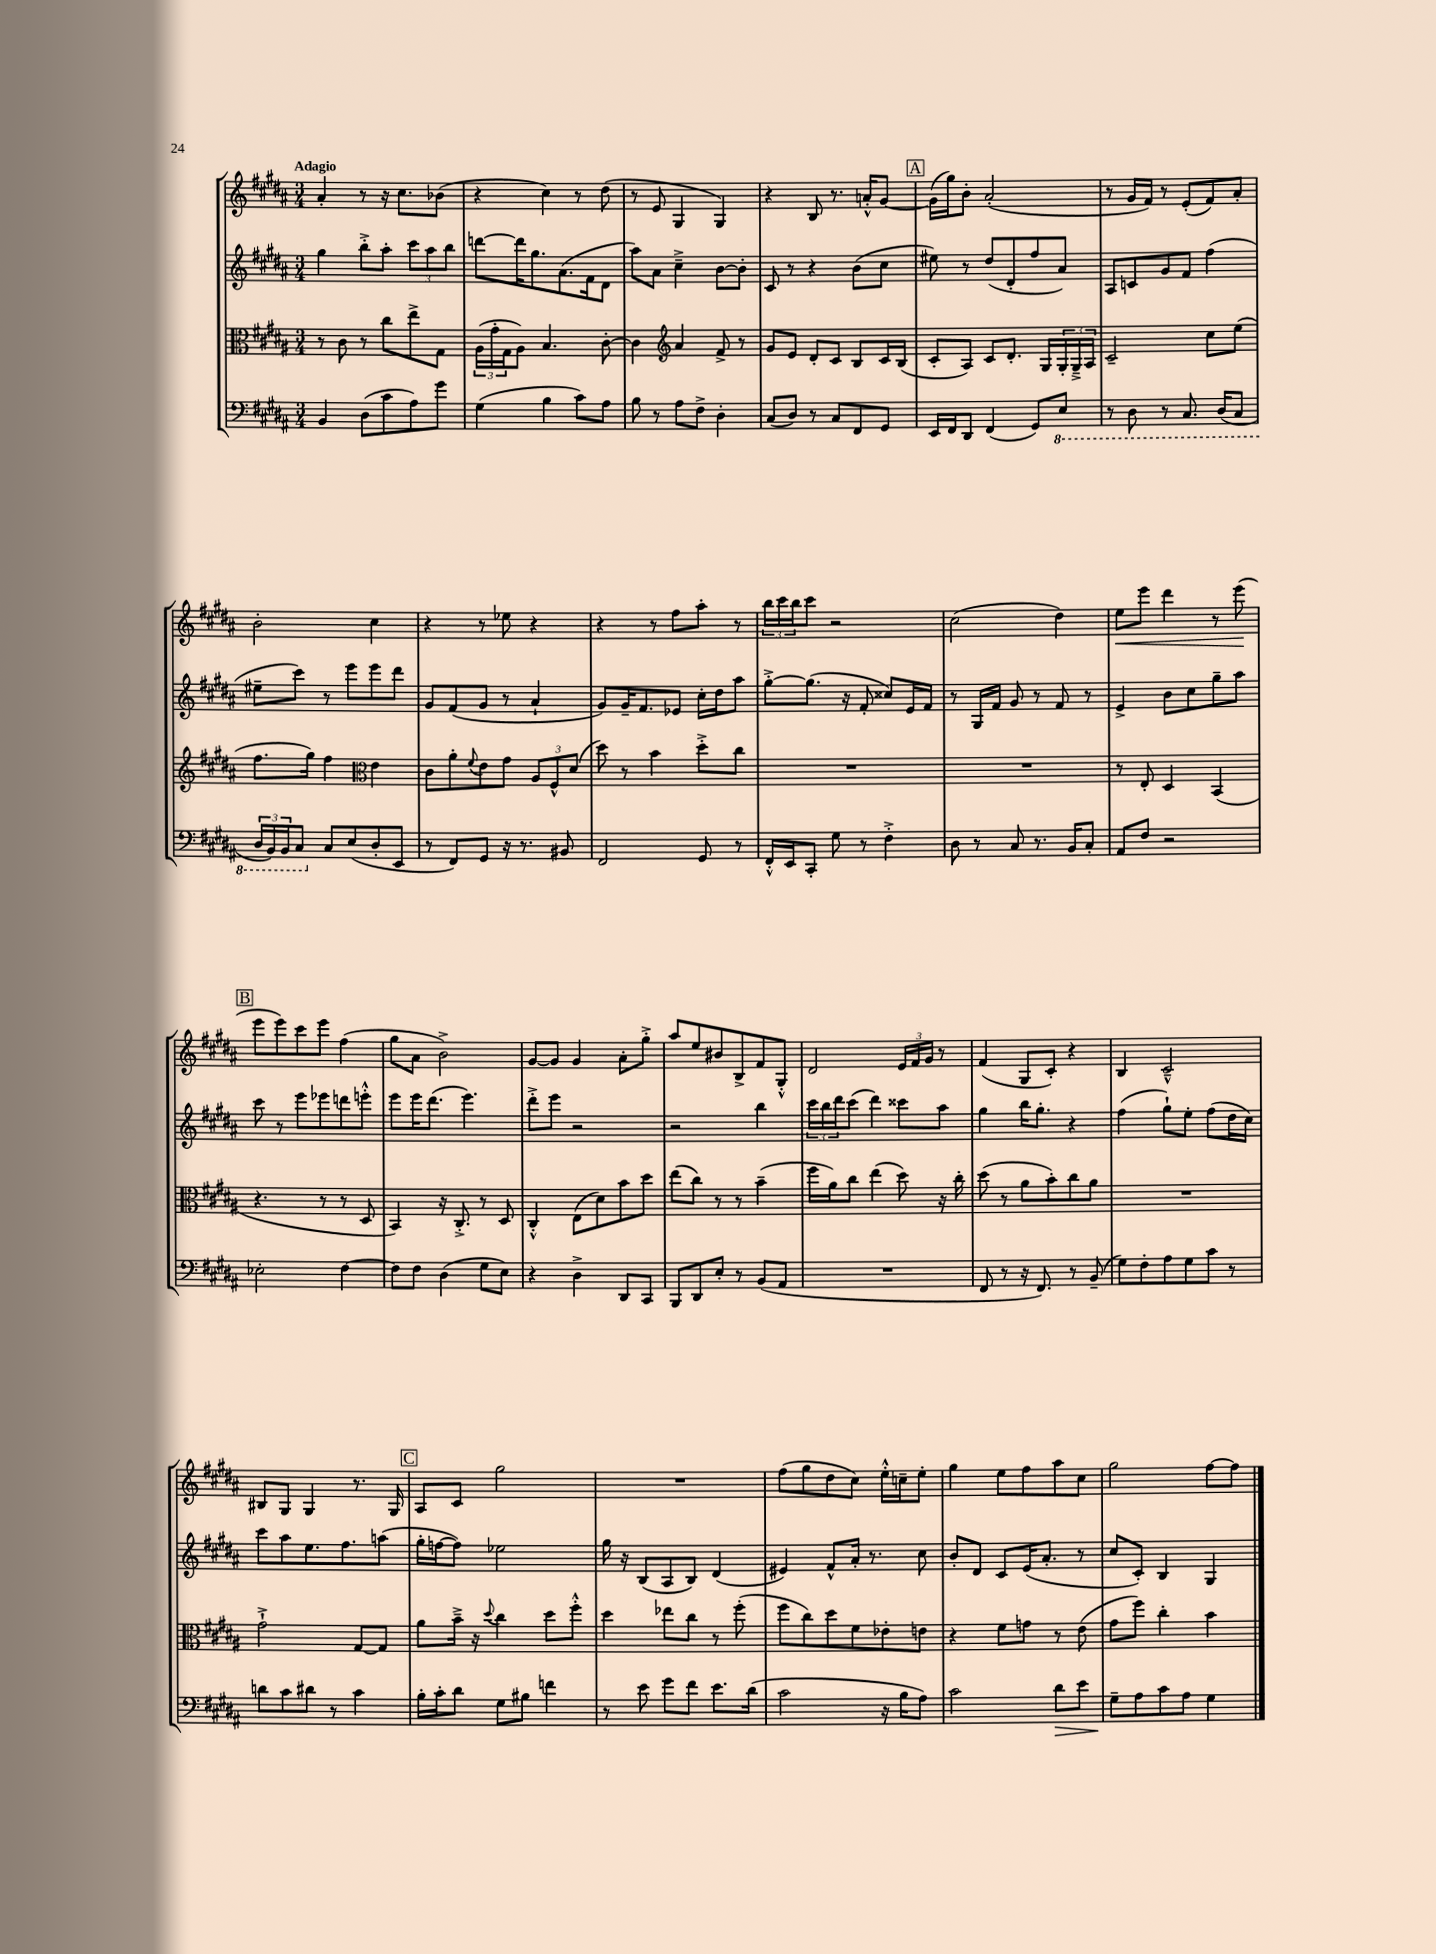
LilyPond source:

<<
\new StaffGroup <<
\new Staff = "s0" {
    \clef treble \key b \major \numericTimeSignature \time 3/4 \tempo "Adagio"
    ais'4-. r8 r16 cis''8. bes'8( |
    r4 cis''4) r8 dis''8( |
    r8 e'8 gis4 gis4) |
    r4 b8 r8. a'16-.-^ gis'8~ |
    \mark \markup { \box "A" } gis'16( gis''16) b'8-. ais'2-.( |
    r8 gis'16 fis'16) r8 e'8-.( fis'8) ais'8-. |
    b'2-. cis''4 |
    r4 r8 ees''8 r4 |
    r4 r8 fis''8 ais''8-. r8 |
    \tuplet 3/2 { b''16 cis'''16 b''16 } cis'''8 r2 |
    cis''2( dis''4) |
    e''8\< e'''8 dis'''4 r8 e'''8\!( |
    \mark \markup { \box "B" } e'''8 e'''8) cis'''8 e'''8 fis''4( |
    gis''8 ais'8 b'2->) |
    gis'8~ gis'8 gis'4 ais'8-. gis''8-.-> |
    ais''8 e''8 bis'8 b8-> fis'8 gis8-.-^ |
    dis'2 \tuplet 3/2 { e'16 fis'16 gis'16 } r8 |
    fis'4( gis8 cis'8-.) r4 |
    b4 cis'2---^ |
    bis8 gis8 gis4 r8. gis16 |
    \mark \markup { \box "C" } ais8 cis'8 gis''2 |
    R2. |
    fis''8( gis''8 dis''8 cis''8) e''16-.-^ c''16-- e''8-. |
    gis''4 e''8 fis''8 ais''8 cis''8 |
    gis''2 fis''8~ fis''8 \bar "|." |
}
\new Staff = "s1" {
    \clef treble \key b \major \numericTimeSignature \time 3/4
    gis''4 b''8-.-> ais''8-. \tuplet 3/2 { cis'''8 ais''8 b''8 } |
    d'''8~ d'''16 gis''8. ais'8.( fis'16 dis'8 |
    ais''8) ais'8 cis''4---> b'8~ b'8-. |
    cis'8 r8 r4 b'8( cis''8 |
    \mark \markup { \box "A" } eis''8) r8 dis''8( dis'8-. fis''8 ais'8) |
    ais8 c'8 gis'8 fis'8 fis''4( |
    eis''8-- cis'''8) r8 e'''8 e'''8 dis'''8 |
    gis'8 fis'8( gis'8 r8 ais'4-! |
    gis'8) gis'16-- fis'8. ees'8 cis''16-. dis''16 ais''8 |
    gis''8~-.-> gis''8.( r16 fis'8-. cisis''8) e'16 fis'16 |
    r8 gis16 fis'16 gis'8 r8 fis'8 r8 |
    e'4-> b'8 cis''8 gis''8-- ais''8 |
    \mark \markup { \box "B" } cis'''8 r8 e'''8 ees'''8 d'''8 e'''8-.-^ |
    e'''8 e'''16 dis'''8.( e'''4.) |
    dis'''8-.-> e'''8 r2 |
    r2 b''4 |
    \tuplet 3/2 { cis'''16 b''16 dis'''16 } cis'''8( dis'''4) cisis'''8 ais''8 |
    gis''4 b''16 gis''8.-. r4 |
    fis''4( gis''8-!) e''8-. fis''8( dis''16 cis''16) |
    cis'''8 ais''8 e''8. fis''8. a''8( |
    \mark \markup { \box "C" } gis''16-. f''16~ f''8) ees''2 |
    gis''16 r16 b8( ais8 b8) dis'4( |
    eis'4) fis'8-^ ais'16-. r8. cis''8 |
    b'8-. dis'8 cis'8 e'16( ais'8.-. r8 |
    cis''8 cis'8-.) b4 gis4 \bar "|." |
}
\new Staff = "s2" {
    \clef alto \key b \major \numericTimeSignature \time 3/4
    r8 cis'8 r8 cis''8 e''8-> gis8 |
    \tuplet 3/2 { ais16( gis'16-. gis16 } ais8) b4. cis'8~-. |
    cis'4 \clef treble ais'4 fis'8-> r8 |
    gis'8 e'8 dis'8-. cis'8 b8 cis'16 b16( |
    \mark \markup { \box "A" } cis'8-. ais8) cis'8 dis'8.-. gis16 \tuplet 3/2 { gis16-. gis16---> ais16 } |
    cis'2-- cis''8 e''8( |
    fis''8. gis''16) fis''4 \clef alto e'4 |
    cis'8 ais'8-. \appoggiatura { fis'8 } e'8 gis'8 \tuplet 3/2 { ais8 fis8-^ dis'8( } |
    dis''8) r8 b'4 dis''8-.-> cis''8 |
    R2. |
    R2. |
    r8 e8-. dis4 b,4( |
    \mark \markup { \box "B" } r4. r8 r8 dis8 |
    b,4) r16 cis8.-.-> r8 dis8 |
    cis4-.-^ e8( dis'8) b'8 dis''8 |
    e''8( cis''8) r8 r8 b'4--( |
    fis''16 ais'16) cis''8 e''4( dis''8) r16 cis''16-. |
    dis''8( r8 ais'8 b'8-.) cis''8 ais'8 |
    R2. |
    gis'2-!-> gis8~ gis8 |
    \mark \markup { \box "C" } ais'8 b'16---> r16 \appoggiatura { dis''8 } cis''4 dis''8 fis''8-.-^ |
    dis''4 ees''8 cis''8 r8 fis''8-.( |
    fis''8 cis''8) dis''8 fis'8 ees'8-. e'8 |
    r4 fis'8 g'8 r8 e'8( |
    gis'8 fis''8) cis''4-. b'4 \bar "|." |
}
\new Staff = "s3" {
    \clef bass \key b \major \numericTimeSignature \time 3/4
    b,4 dis8( cis'8 ais8) gis'8 |
    gis4( b4 cis'8) ais8 |
    b8 r8 ais8 fis8-> dis4-. |
    cis8( dis8) r8 cis8 fis,8 gis,8 |
    \mark \markup { \box "A" } e,16 fis,16 dis,8 fis,4( gis,8) \ottava #-1 e,8 |
    r8 dis,8 r8 cis,8. dis,16( cis,8 |
    \tuplet 3/2 { dis,16 b,,16) b,,16 } cis,8 \ottava #0 cis8 e8( dis8-. e,8 |
    r8 fis,8) gis,8 r16 r8. bis,8 |
    fis,2 gis,8 r8 |
    fis,16-.-^ e,16 cis,8-. gis8 r8 fis4-.-> |
    dis8 r8 cis8 r8. b,16 cis8-. |
    ais,8 fis8 r2 |
    \mark \markup { \box "B" } ees2-. fis4~ |
    fis8 fis8 dis4( gis8 e8) |
    r4 dis4-> dis,8 cis,8 |
    b,,8 dis,8 e8-. r8 b,8( ais,8 |
    R2. |
    fis,8 r8 r16 fis,8.) r8 b,8--( |
    gis8) fis8-. ais8 gis8 cis'8 r8 |
    d'8 cis'8 dis'8 r8 cis'4 |
    \mark \markup { \box "C" } b16-. cis'16-. dis'8 gis8 bis8 f'4 |
    r8 e'8 gis'8 fis'8 e'8. dis'16( |
    cis'2 r16 b16 ais8) |
    cis'2 dis'8\> e'8 |
    gis8--\! ais8 cis'8 ais8 gis4 \bar "|." |
}
>>
>>
\layout { \context { \Score \remove "Bar_number_engraver" } }
